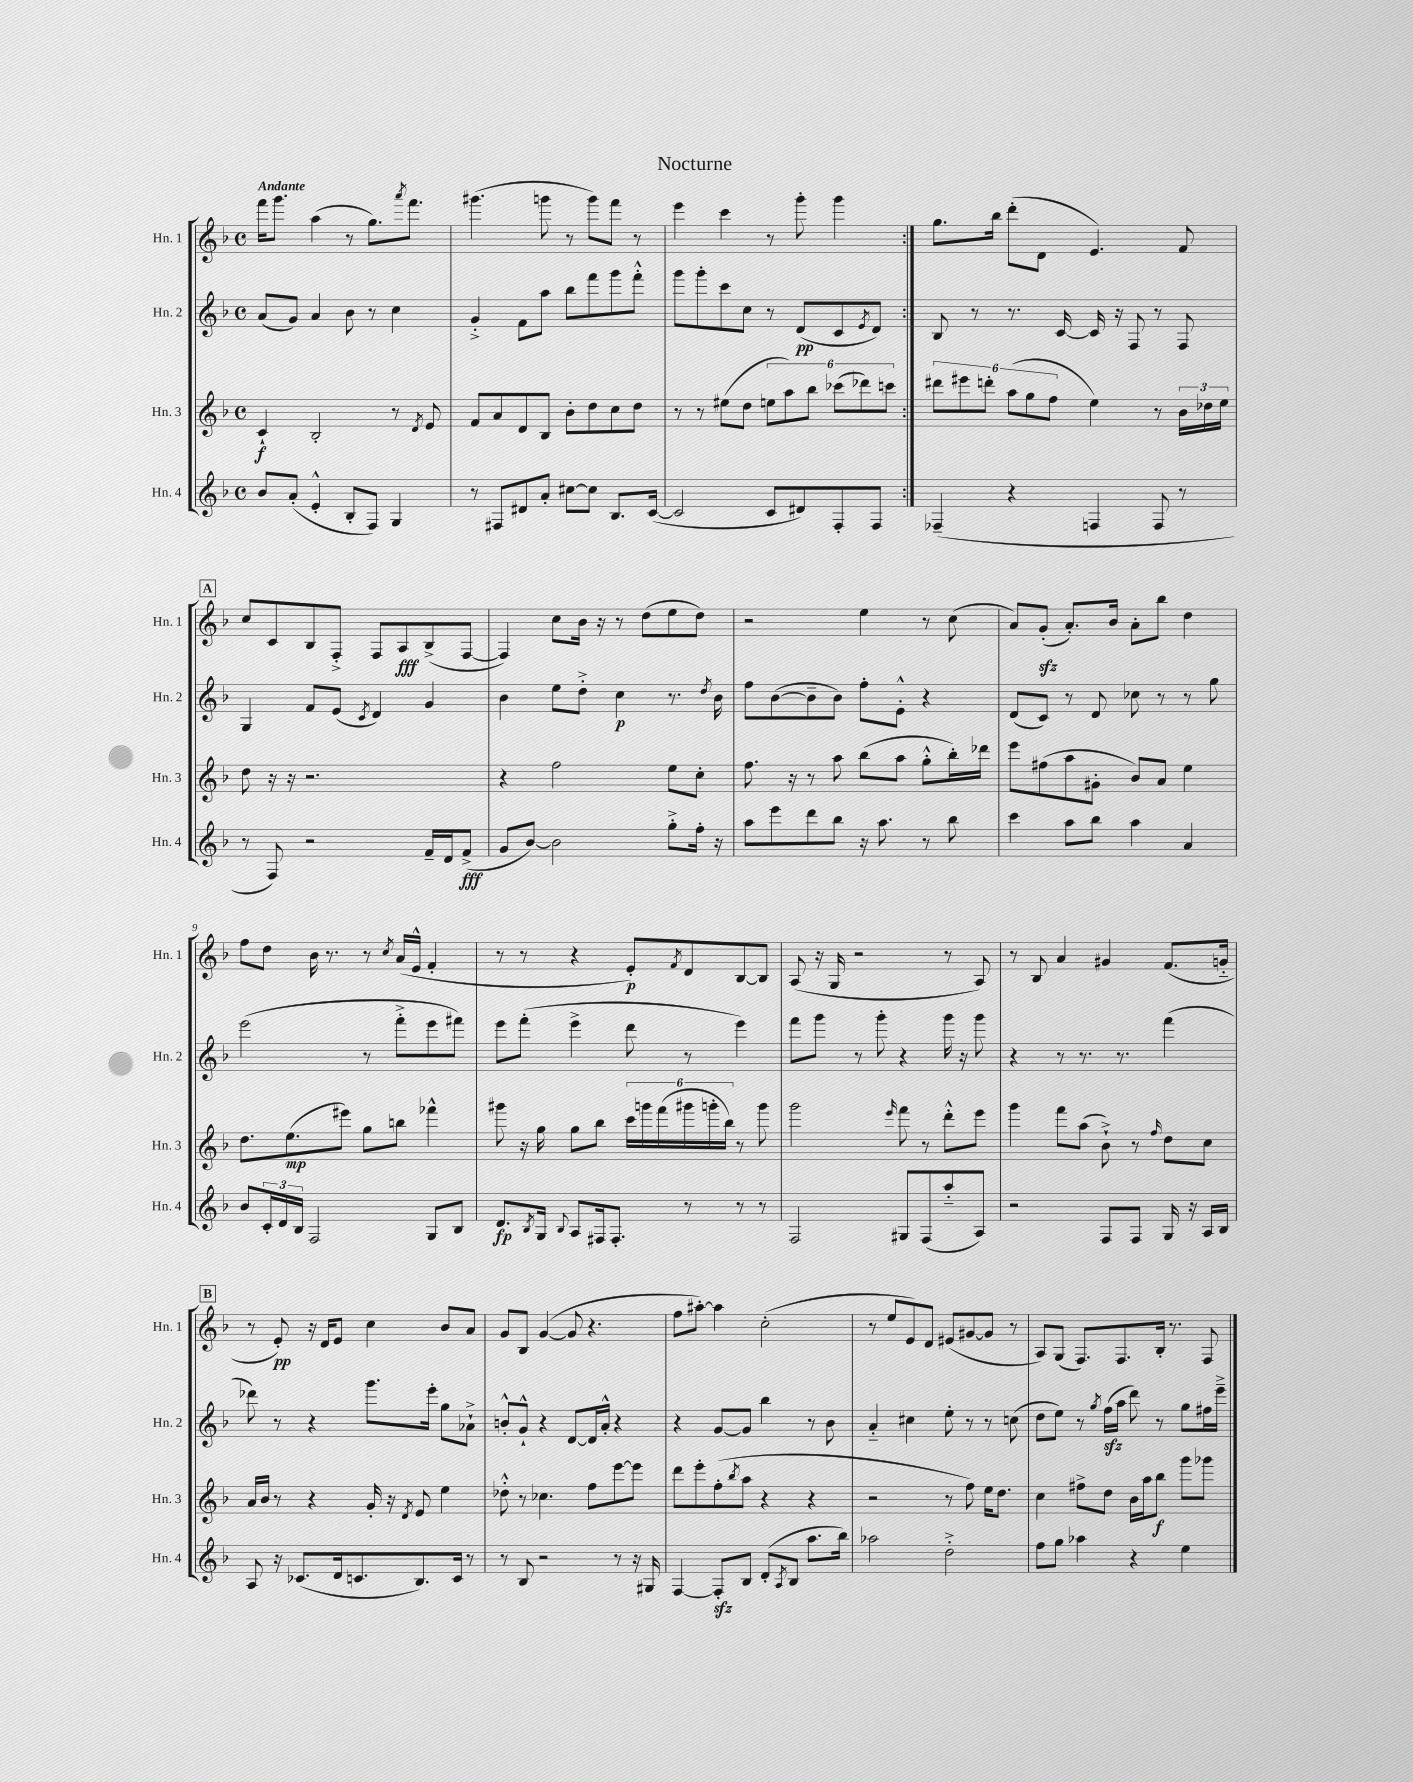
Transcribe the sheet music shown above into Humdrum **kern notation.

**kern	**kern	**kern	**kern
*staff4	*staff3	*staff2	*staff1
*clefG2	*clefG2	*clefG2	*clefG2
*k[b-]	*k[b-]	*k[b-]	*k[b-]
*M4/4	*M4/4	*M4/4	*M4/4
*met(c)	*met(c)	*met(c)	*met(c)
8b-	4c`	(8a	16fff
.	.	.	8.ggg
(8a'	.	8g)	.
4e'^^	2B-'	4a	(4aa
8B-'	.	8b-	8r
8F)	.	8r	8.gg)
4G	8r	4cc	.
.	.	.	8qaaa
.	.	.	8.fff
.	8qd	.	.
.	8e	.	.
=	=	=	=
8r	8f	4g'^	(4.ggg#
8F#	8a	.	.
8d#	8d	8f	.
8a'	8B-	8aa	8ggg
[8cc#	8b-'	8bb-	8r
8cc#]	8dd	8fff	8ggg)
8.B-	8cc	8ggg	8fff
.	8dd	8fff'^^	8r
([16c	.	.	.
=	=	=	=
2c]	8r	8ggg	4eee
.	8r	8ggg'	.
.	(8ee#	8ccc	4ccc
.	8dd	8cc	.
8c	12ee	8r	8r
.	12aa)	.	.
8d#)	.	(8d	8ggg'
.	12bb-	.	.
8F'	(12ccc-	8c	4ggg
.	12ddd-)	.	.
.	.	8qe	.
8F	.	8d)	.
.	12ccc	.	.
=:|!	=:|!	=:|!	=:|!
(4F-~	12ddd#	8B-	8.gg
.	12eee#	.	.
.	.	8r	.
.	12ddd'	.	.
.	.	.	16bb-
4r	(12aa	8.r	(8ddd'
.	12gg	.	.
.	.	.	8d
.	12ff	.	.
.	.	[16c	.
4F	4ee)	16c]	4.e)
.	.	16r	.
.	.	8F	.
8F	8r	8r	.
8r	24b-	8F	8f
.	24dd-	.	.
.	24ee	.	.
=	=	=	=
8r	8dd	4G	8cc
8F)	16r	.	8c
.	16r	.	.
2r	2.r	8f	8B-
.	.	(8e	8F'^
.	.	8qc	.
.	.	4d)	8F
.	.	.	8A
16f~	.	4g	(8B-^
16d	.	.	.
(8f^	.	.	[8F
=	=	=	=
8g	4r	4b-	4F])
[8b-)	.	.	.
2b-]	2ff	8ee	8cc
.	.	8dd'^	16b-
.	.	.	16r
.	.	4cc	8r
.	.	.	(8dd
8gg'^	8ee	8.r	8ee
16ff'	8cc'	.	8dd)
.	.	8qdd	.
16r	.	16b-	.
=	=	=	=
8aa	8.ff	8ff	2r
8eee	.	([8b-	.
.	16r	.	.
8ddd	8r	8b-~]	.
8bb-	8aa	8b-)	.
16r	(8bb-	8ff'	4ee
8.aa	.	.	.
.	8aa	8e'^^	.
8r	8gg'^^	4r	8r
8bb-	16bb-')	.	(8cc
.	16ddd-	.	.
=	=	=	=
4ccc	8eee	(8d	8a)
.	(8ff#	8c)	(8g'
8aa	8aa	8r	8.a')
8bb-	8g#'	8d	.
.	.	.	16b-
4aa	8b-)	8cc-	8a'
.	8a	8r	8bb-
4a	4ee	8r	4dd
.	.	8gg	.
=	=	=	=
8b-	8.dd	(2eee	8ff
24c'	.	.	8dd
24d	.	.	.
.	(8.ee	.	.
24B-	.	.	.
2F	.	.	16b-
.	.	.	8.r
.	8eee#)	.	.
.	8gg	8r	8r
.	.	.	8qcc
.	8bb	8fff'^	(16a
.	.	.	16e^^
8G	4fff-^^	8eee	4f'
8B-	.	8fff#)	.
=	=	=	=
8.d	8ggg#	8eee	8r
.	16r	(8fff'	8r
8qB-	.	.	.
16G	16gg	.	.
8qqB-	.	.	.
8A	8gg	4eee^	4r
16F#	8bb-	.	.
8.F#'	.	.	.
.	24ccc	8ddd	8e')
.	24ggg	.	.
.	(24fff	.	.
.	.	.	8qf
8r	24ggg#	8r	8d
.	24ggg'	.	.
.	24bb-)	.	.
8r	8r	4eee)	[8B-
8r	8ggg	.	8B-]
=	=	=	=
2F	2ggg	8fff	(8A
.	.	8ggg	16r
.	.	.	16G
.	.	8r	2r
.	.	8ggg'	.
.	16qqeee	.	.
8G#	8fff	4r	.
(8F	8r	.	.
8aa'~	8ddd'^^	16ggg	8r
.	.	16r	.
8A)	8eee	8ggg	8A)
=	=	=	=
2r	4ggg	4r	8r
.	.	.	8B-
.	8fff	8r	4a
.	(8aa	8.r	.
8F	8b-`^)	.	4g#
.	.	8.r	.
8F	8r	.	.
.	16qqff	.	.
16G	8dd	(4fff	(8.f
16r	.	.	.
16A	8cc	.	.
16B-	.	.	16g'~
=	=	=	=
8A	16a	8ddd-)	8r
.	16b-	.	.
16r	8r	8r	8e')
(8.c-	.	.	.
.	4r	4r	16r
.	.	.	16d
16d	.	.	8e
8.c	.	.	.
.	16g'	8.ggg	4cc
.	16r	.	.
.	8qd	.	.
8.B-)	8e	.	.
.	.	16eee'	.
.	4ee	8gg	8b-
16c	.	.	.
8r	.	8a-`^	8a
=	=	=	=
8r	8dd-'^^	8b'^^	8g
8B-	8r	8g`^^	8B-
2r	4.cc-	4r	([4g
.	.	[8d	8g]
.	8ff	16d]	4.r
.	.	16a'^^	.
8r	[8eee	4r	.
16r	8eee]	.	.
16G#	.	.	.
=	=	=	=
[4F	8ddd	4r	8ff
.	8eee'	.	[8aa#')
8F']	(8ff'	[8g	4aa#]
.	8qbb-	.	.
8B-	8aa	8g]	.
(8d'	4r	4bb-	(2cc'
8qA	.	.	.
8B-	.	.	.
8.aa	4r	8r	.
.	.	8b-	.
16bb-)	.	.	.
=	=	=	=
2aa-	2r	4a'~	8r
.	.	.	8ee
.	.	4cc#	8e)
.	.	.	8d
2dd'^	8r	8ee'	(8e#
.	8ff)	8r	[8g#
.	16ee	8r	8g#]
.	8.dd	.	.
.	.	(8cc	8r
=	=	=	=
8ff	4cc	8dd	8A)
8gg	.	8ee)	(8G
4aa-	8ff#^	8r	8.F)
.	.	8qgg	.
.	8dd	(16ff	.
.	.	16aa	8.F
4r	16b-	8ddd)	.
.	16aa	.	.
.	8bb-	8r	16B-'
.	.	.	8.r
4ee	8ggg	8gg	.
.	8ggg-	16ff#	8F
.	.	16eee~^	.
==	==	==	==
*-	*-	*-	*-
